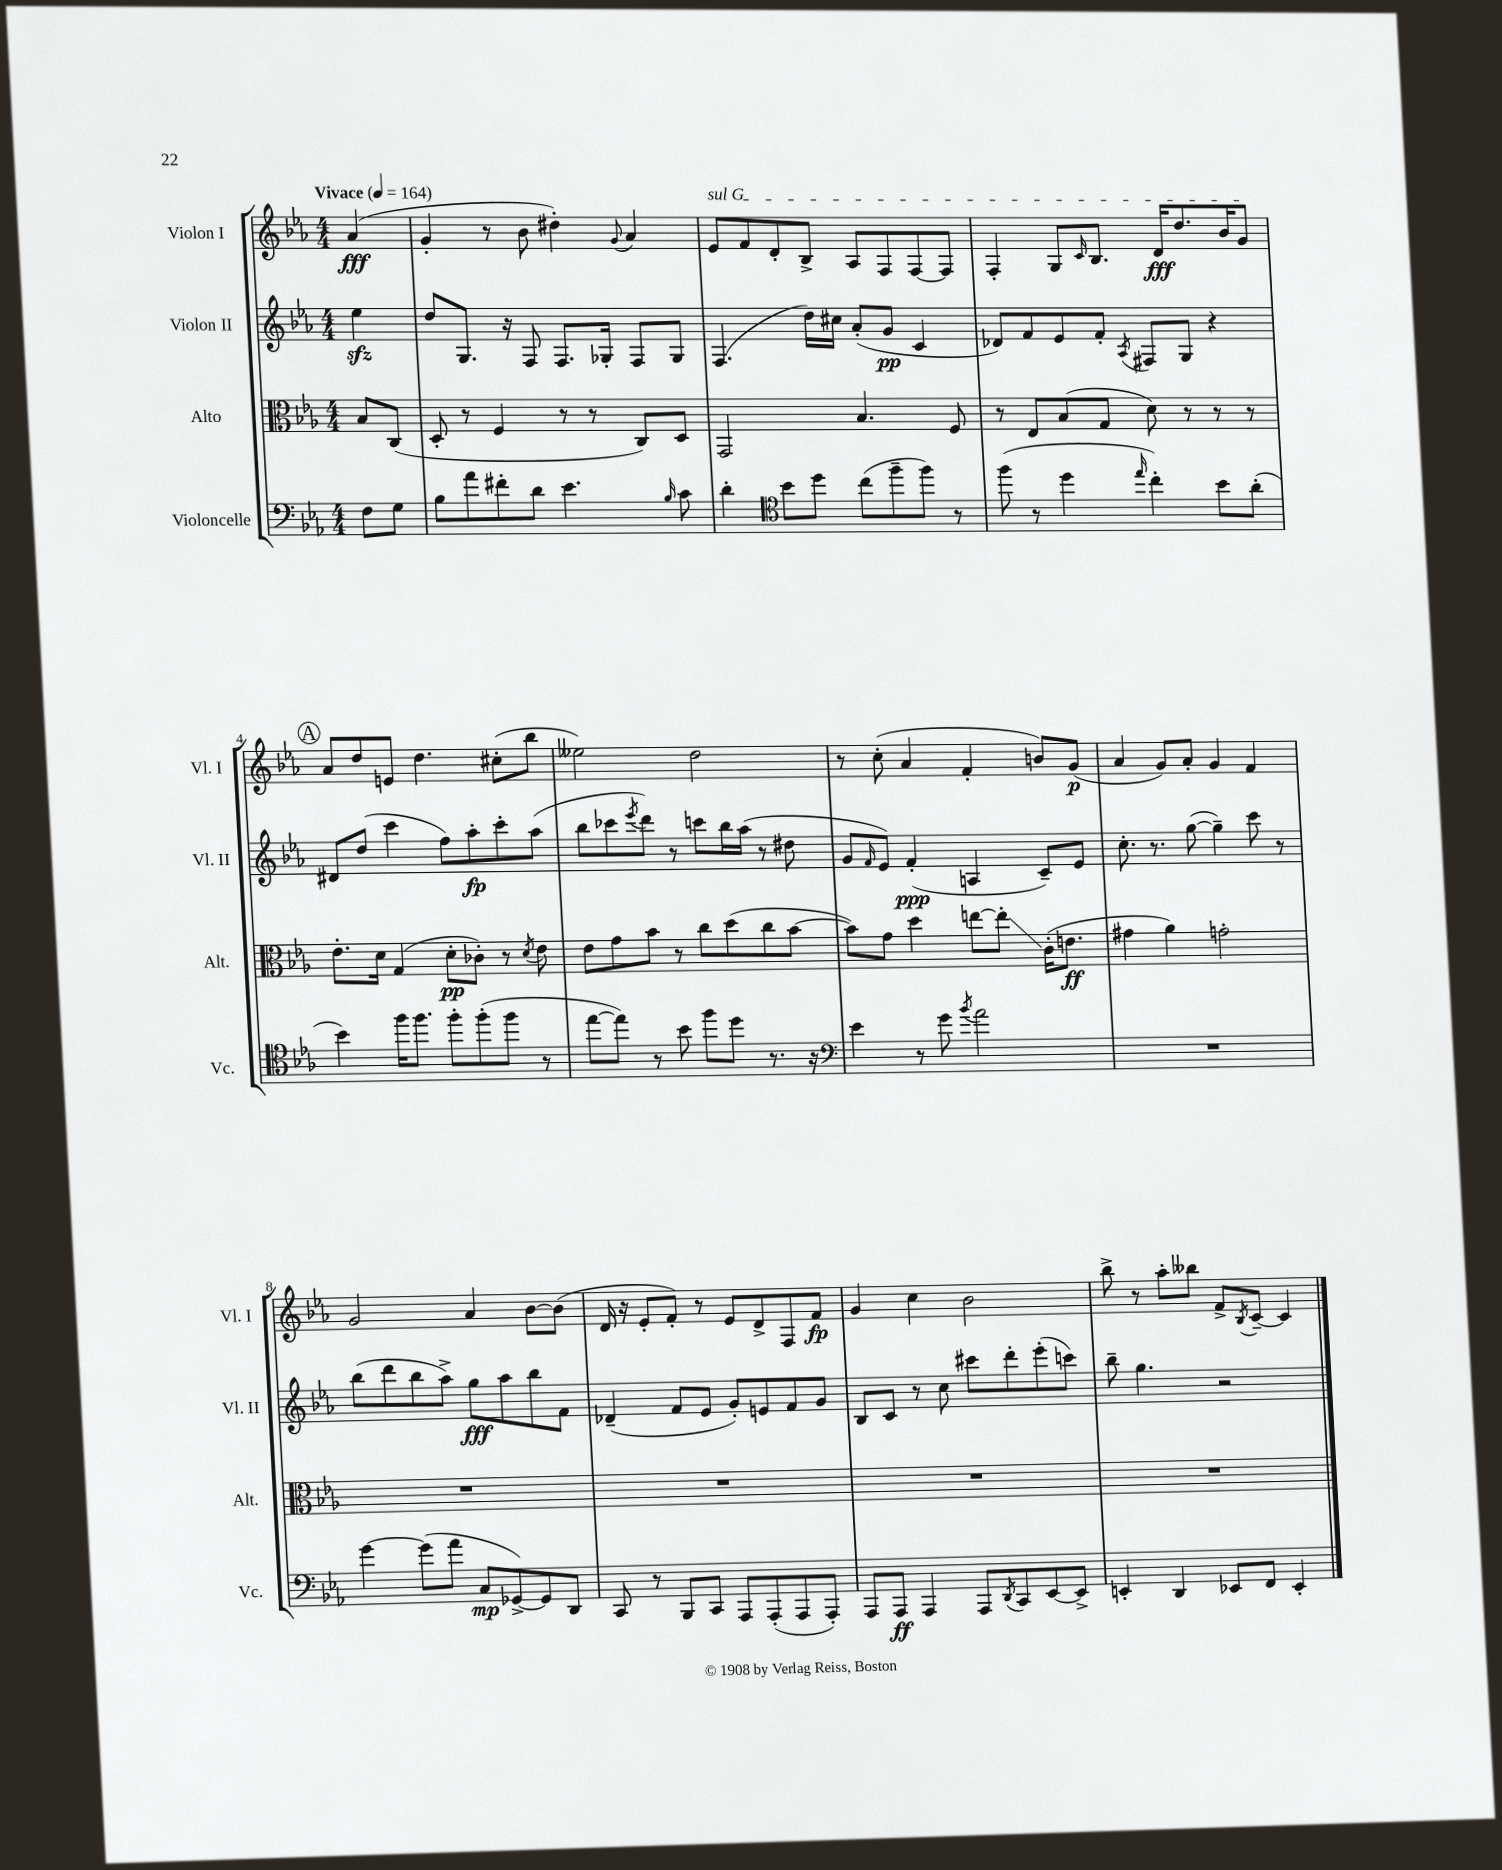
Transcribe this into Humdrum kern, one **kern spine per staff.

**kern	**kern	**kern	**kern
*staff4	*staff3	*staff2	*staff1
*clefF4	*clefC3	*clefG2	*clefG2
*k[b-e-a-]	*k[b-e-a-]	*k[b-e-a-]	*k[b-e-a-]
*M4/4	*M4/4	*M4/4	*M4/4
*MM164	*MM164	*MM164	*MM164
8F\L	8B-/L	4ee-\	(4a-/
8G\J	(8C/J	.	.
=	=	=	=
8B-\L	8D'/	8dd/L	4g'/
8a-\	8r	8.G/J	.
8f#'\	4F/	.	8r
.	.	16r	.
8d\J	.	8F/	8b-\
4.e-\	8r	8.F/L	4dd#'\)
.	8r	.	.
.	.	16G-'/Jk	.
.	.	.	8qqg/
.	8C/L)	8F/L	4a-/
16qqB-/	.	.	.
8c\	8D/J	8G-/J	.
=	=	=	=
4d'\	2GG/	(4.F/	8e-/L
.	.	.	8f/
*clefC4	*	*	*
8b-\L	.	.	8d'/
8dd\J	.	16dd\LL)	8B-^/J
.	.	16cc#\JJ	.
(8cc\L	4.B-/	(8a-'/L	8A-/L
8ff~\	.	8g/J	8F/
8ff\J)	.	4c/	[8F/
8r	8F/	.	8F/]J
=	=	=	=
(8ff\	8r	8d-/L)	4F'/
8r	8E-/L	8f/	.
4dd\	(8B-/	8e-/	8G/L
.	.	.	16qqc/
.	8G/J	8f'/J	8.B-/J
16qqee-/	.	8qA-/	.
4cc'\)	8d\)	8F#/L	.
.	.	.	16d/LK
.	8r	8G/J	8.dd/
8b-\L	8r	4r	.
.	.	.	16b-/K
(8a-'\J	8r	.	8g/J
=	=	=	=
4b-\)	8.e-'\L	8d#/L	8a-/L
.	.	(8dd/J	8dd/
.	16d\Jk	.	.
16ff\LK	(4G/	4ccc\	8e/J
8.ff\J	.	.	.
.	.	.	4.dd\
8ff'\L	8d'\L	8ff\L)	.
(8ff'\	8c-'\J)	8aa-'\	.
8ff\J	8r	8ccc'\	(8cc#'\L
.	8qd/	.	.
8r	8e-\	(8aa-\J	8bb-\J
=	=	=	=
[8ee-\L	8e-\L	8bb-\L	2ee--\)
8ee-\]J)	8g\	8ccc-\	.
.	.	8qeee-/	.
8r	8b-\J	8ddd\J)	.
8b-\	8r	8r	.
8ff\L	8cc\L	8ccc\L	2dd\
8dd\J	(8dd\	16bb-\L	.
.	.	(16aa-\JJ	.
8.r	8cc\	8r	.
.	[8b-\J	8dd#\	.
16r	.	.	.
=	=	=	=
*clefF4	*	*	*
4e-\	8b-\]L)	8g/L	8r
.	.	16qqf/	.
.	8g\J	8e-/J)	(8cc'\
8r	4dd\	(4f'/	4a-/
8g\	.	.	.
8qb-/	.	.	.
2a-\	[8ee\L	4A/	4f'/
.	8ee'\]J	.	.
.	(16c'\LK	8c~/L)	8b/L)
.	8.e\J	.	.
.	.	8e-/J	(8g/J
=	=	=	=
1r	4g#\	8.cc'\	4a-/
.	.	8.r	.
.	4a-\)	.	8g/L)
.	.	([8gg\	8a-'/J
.	2g'\	4gg~\])	4g/
.	.	8ccc\	4f/
.	.	8r	.
=	=	=	=
[4g\	1r	(8bb-\L	2g/
.	.	8ddd\	.
(8g\]L	.	8bb-\	.
8a-\J	.	8aa-^\J)	.
8C/L	.	8gg\L	4a-/
[8GG-^/)	.	8aa-\	.
8GG-/]	.	8bb-\	[8b-\L
8DD/J	.	8f\J	(8b-\]J
=	=	=	=
8CC/	1r	(4d-~/	16d/
.	.	.	16r
8r	.	.	8e-'/L
8BBB-/L	.	8f/L	8f'/J)
8CC/J	.	8e-/J	8r
8AAA-/L	.	8g'/L)	8e-/L
(8AAA-'/	.	8e/	8d^/
8AAA-/	.	8f/	8F/
8AAA-'/J)	.	8g/J	8f/J
=	=	=	=
8AAA-/L	1r	8B-/L	4g/
8AAA-/J	.	8c/J	.
4AAA-/	.	8r	4cc\
.	.	8cc\	.
8AAA-/L	.	8ccc#\L	2b-\
8qDD/	.	.	.
8CC/	.	8ddd'\	.
[8EE-/	.	(8eee-'\	.
8EE-^/]J	.	8ccc\J)	.
=	=	=	=
4EE'/	1r	8bb-~\	8bb-^\
.	.	4.gg\	8r
4DD/	.	.	8aa-'\L
.	.	.	8bb--\J
8EE-/L	.	2r	8f^/L
.	.	.	8qB-/
8FF/J	.	.	[8c~/J
4EE-'/	.	.	4c/]
==	==	==	==
*-	*-	*-	*-
